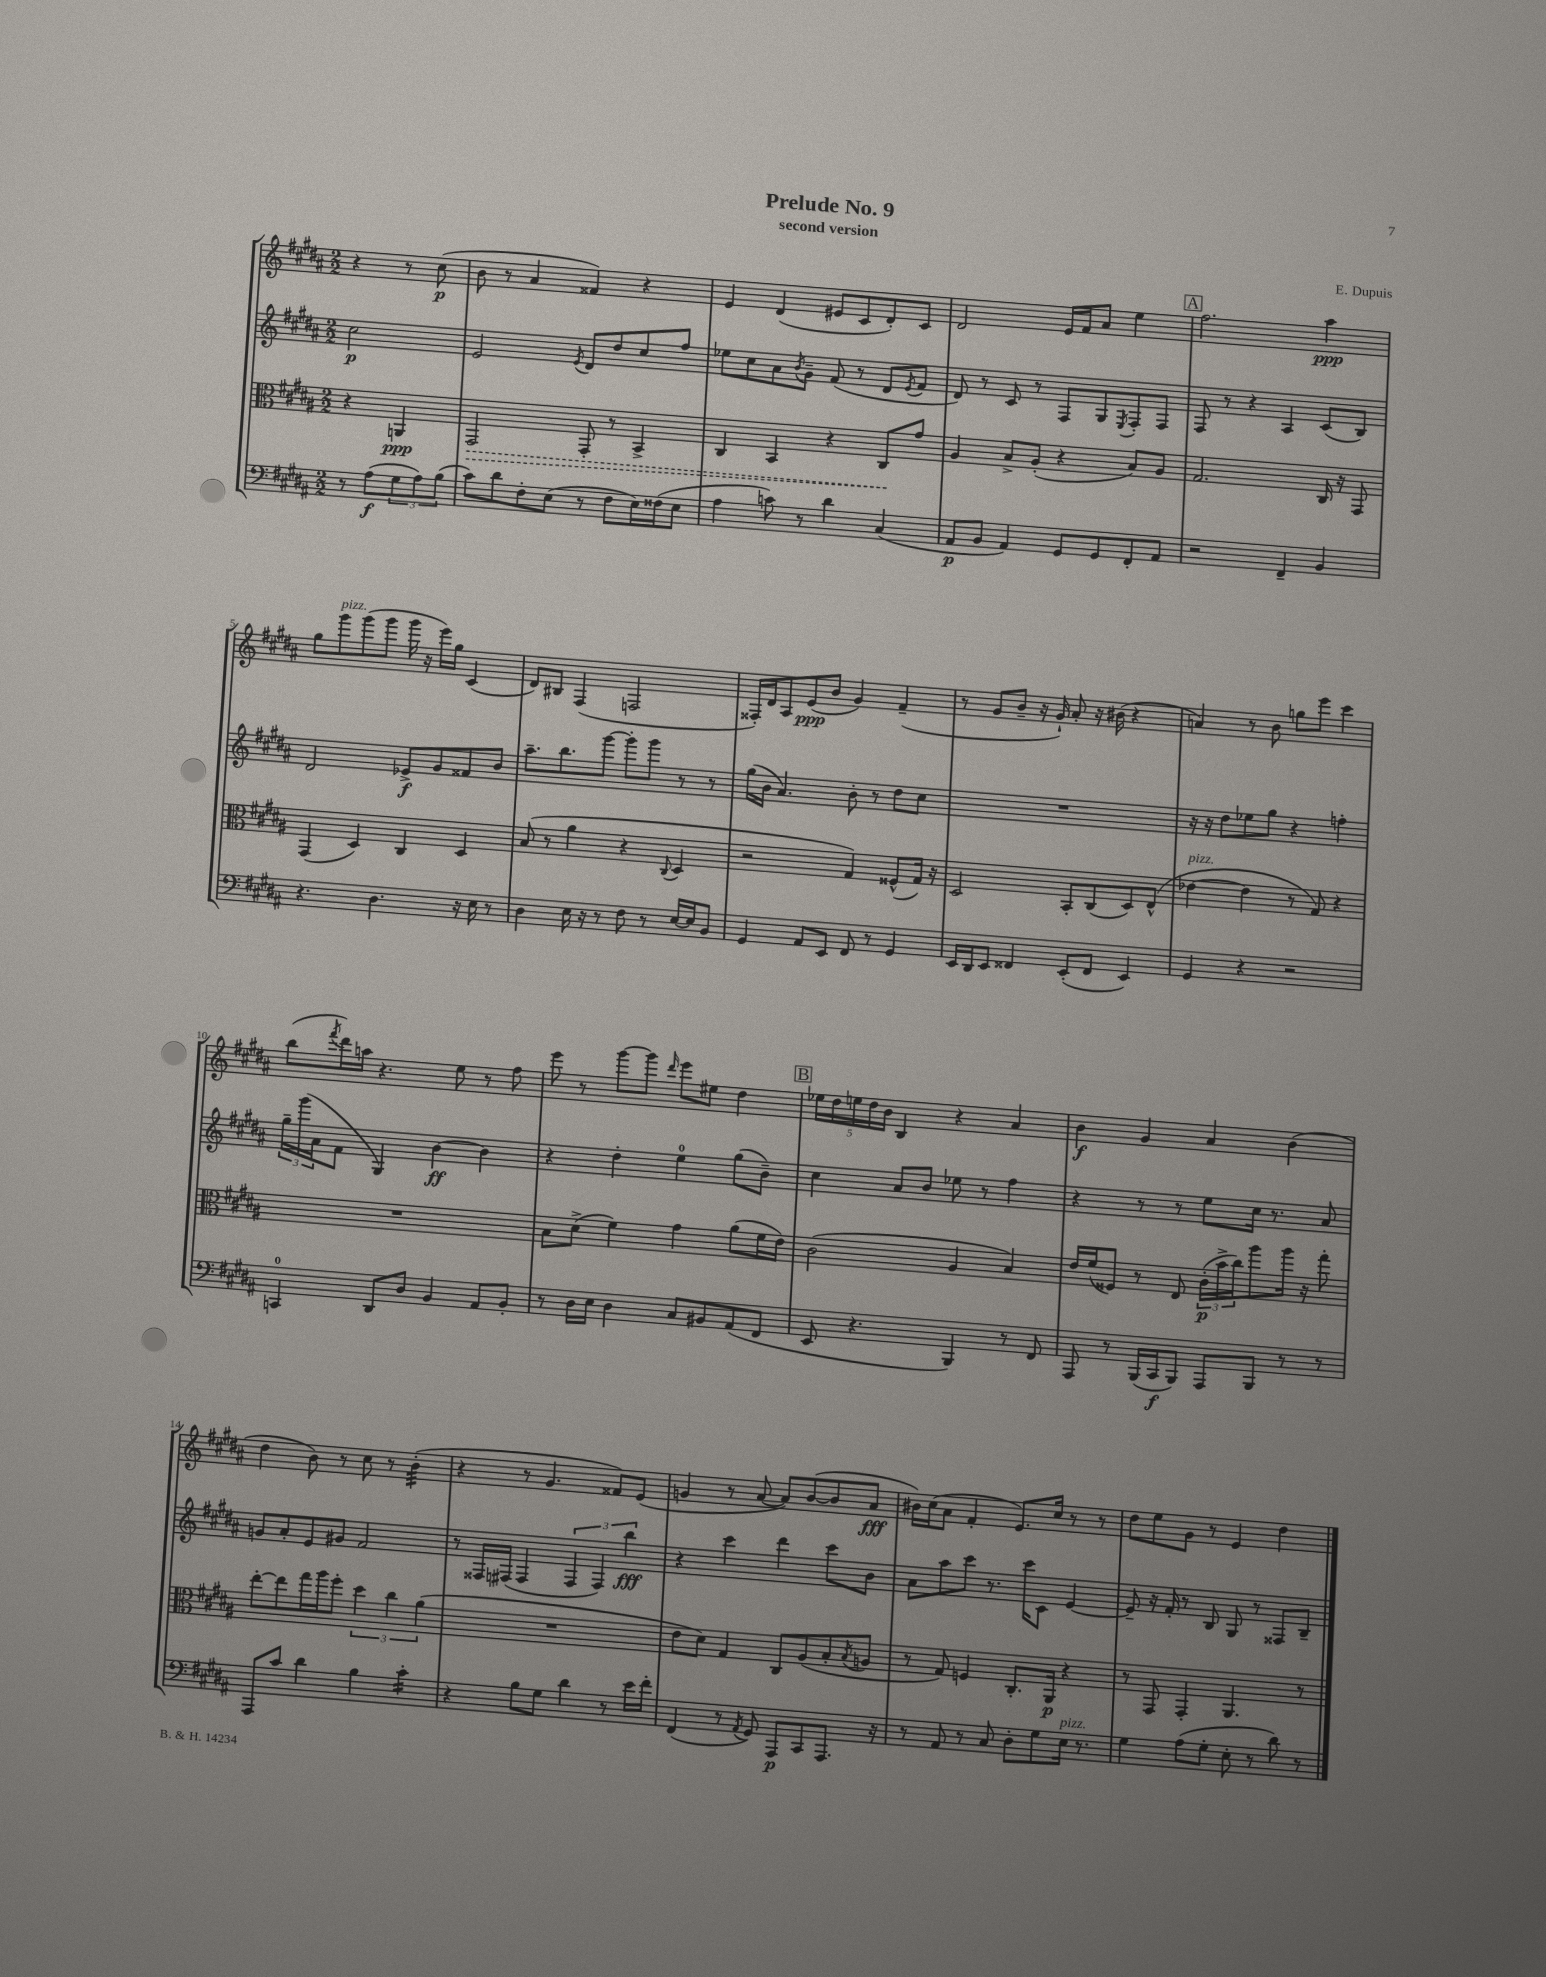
\header { title = "Prelude No. 9" composer = "E. Dupuis" subtitle = "second version" }
<<
\new StaffGroup <<
\new Staff = "s0" {
    \clef treble \key b \major \numericTimeSignature \time 2/2 \partial 2
    r4 r8 cis''8\p( |
    b'8 r8 ais'4 fisis'4) r4 |
    e'4 dis'4( eis'8 cis'8 dis'8-.) cis'8 |
    dis'2 e'16 fis'16 ais'8 e''4 |
    \mark \markup { \box "A" } fis''2. ais''4\ppp |
    gis''8 gis'''8^\markup { \italic "pizz." } gis'''8( gis'''8 gis'''16 r16 e'''16) gis''16 cis'4( |
    dis'8) bis8 fis4( f2 |
    fisis16-.) dis'16 ais8 e'8\ppp( b'8 gis'4) fis'4--( |
    r8 gis'8 b'8-- r16 gis'16-!) ais'8-. r16 bis'16( r4 |
    a'4) r8 b'8 g''8 e'''8 cis'''4 |
    b''8( \acciaccatura { fis'''8 } dis'''16) a''16 r4. e''8 r8 fis''8 |
    e'''8 r8 gis'''8~ gis'''8 \grace { dis'''16 } e'''8 eis''8 dis''4 |
    \mark \markup { \box "B" } \tuplet 5/4 { ees''16 dis''16 e''16 dis''16 b'16 } b4 r4 ais'4 |
    b'4\f gis'4 ais'4 b'4( |
    dis''4 b'8) r8 cis''8 r8 b'4:32-.( |
    r4 r8 gis'4. fisis'8) e'8( |
    g'4 r8 ais'8~ ais'8) b'8~( b'8 ais'8\fff |
    bis'16) cis''16( ais'8 fis'4-. e'8.) cis''16 r8 r8 |
    dis''8 e''8 gis'8 r8 e'4 dis''4 \bar "|." |
}
\new Staff = "s1" {
    \clef treble \key b \major \numericTimeSignature \time 2/2 \partial 2
    cis''2\p |
    e'2 \acciaccatura { e'8 } dis'8 dis''8 cis''8 fis''8 |
    ees''8 cis''8 ais'8 \acciaccatura { b'8 } gis'8-- fis'8( r8 dis'8 \acciaccatura { e'8 } fis'8 |
    dis'8) r8 cis'8 r8 fis8 gis8 \acciaccatura { e8 } fis8-. fis8 |
    \mark \markup { \box "A" } fis8 r8 r4 ais4 cis'8( b8) |
    dis'2 ees'8->\f gis'8 fisis'8 b'8 |
    ais''8.-- b''8. gis'''8~ gis'''8-. gis'''8 r8 r8 |
    gis''16( b'16 ais'4.) b'8-. r8 dis''8 cis''8 |
    R1 |
    r16 r16 dis''8 ees''8 gis''8 r4 f''4-. |
    \tuplet 3/2 { gis''16-- gis'''16( ais'16 } fis'8 gis4) b'4~\ff b'4 |
    r4 dis''4-. e''4-0 gis''8( b'8--) |
    \mark \markup { \box "B" } cis''4 ais'8 b'8 ees''8 r8 fis''4 |
    r4 r8 r8 e''8 cis''16 r8. ais'8 |
    g'8 ais'8-. e'8 gis'8 fis'2 |
    r8 fisis16 fis16( fis4 \tuplet 3/2 { fis4 fis4) b''4\fff } |
    r4 cis'''4 dis'''4 cis'''8 b'8 |
    ais'8 ais''8 cis'''8 r8. cis'''16 cis'8 e'4~ |
    e'8-- r16 fis'16-. r8 b8 gis8 r8 fisis8 b8-- \bar "|." |
}
\new Staff = "s2" {
    \clef alto \key b \major \numericTimeSignature \time 2/2 \partial 2
    r4 a,4\ppp |
    \once \override Hairpin.style = #'dashed-line gis,2\> gis,8-. r8 b,4-> |
    cis4 b,4 r4 cis8\! gis'8 |
    ais4 b8-> ais8-.( r4 b8) ais8 |
    \mark \markup { \box "A" } gis2. cis16 r16 gis,8 |
    gis,4( dis4) cis4 dis4 |
    b8( r8 ais'4 r4 \appoggiatura { cis8 } dis4 |
    r2 gis4) fisis8-^( gis16) r16 |
    dis2 b,8-. cis8( dis8) e8-^( |
    ees'4~^\markup { \italic "pizz." } ees'4 r8 gis8) r4 |
    R1 |
    b8 dis'8->( fis'4) gis'4 ais'8( fis'16 e'16) |
    \mark \markup { \box "B" } cis'2( ais4 b4) |
    e'16 fis'16( fisis8) r8 e8 \tuplet 3/2 { cis'16-.\p( b'16-> cis''16) } ais''8 ais''16 r16 gis''8-. |
    e''8~-. e''8 gis''16 ais''16 fis''8-. \tuplet 3/2 { dis''4 cis''4 ais'4( } |
    R1 |
    e'8 dis'8) gis4 cis8 ais8( b8-. \acciaccatura { b8 } a8 |
    r8 gis8) f4 cis8.-. ais,16\p r4 |
    r8 gis,8 gis,4-. ais,4. r8 \bar "|." |
}
\new Staff = "s3" {
    \clef bass \key b \major \numericTimeSignature \time 2/2 \partial 2
    r8 ais8\f( \tuplet 3/2 { gis8 ais8) b8( } |
    cis'8) dis'8 fis8-. e8( r8 fis8 e16) fisis16( e8 |
    ais4 c'8) r8 dis'4 cis4( |
    ais,8\p b,8 ais,4) gis,8 gis,8 fis,8-. ais,8 |
    \mark \markup { \box "A" } r2 fis,4-- b,4 |
    r4. dis4. r16 e16 r8 |
    dis4 e16 r16 r8 fis8 r8 e16~ e16 b,8 |
    gis,4 ais,8 e,8 fis,8 r8 gis,4 |
    e,16 dis,16 e,8 fisis,4 e,8-.( fisis,8 e,4) |
    gis,4 r4 r2 |
    c,4-0 dis,8 dis8 b,4 ais,8 b,8-. |
    r8 dis16 e16 dis4 cis8 bis,8 ais,8( fis,8 |
    \mark \markup { \box "B" } e,8 r4. b,,4) r8 fis,8 |
    ais,,8 r8 b,,16( cis,16\f b,,8) ais,,8 b,,8 r8 r8 |
    ais,,8 cis'8 dis'4 b4 cis'4:16-. |
    r4 b8 gis8 dis'4 r8 e'16 fis'16-. |
    fis,4( r8 \acciaccatura { ais,8 } gis,8) ais,,8\p cis,8 ais,,8. r16 |
    r8 ais,8 r8 cis8 dis8-. gis8 e16^\markup { \italic "pizz." } r8. |
    gis4 ais8( gis8-. e8-. r8 dis'8) r8 \bar "|." |
}
>>
>>
